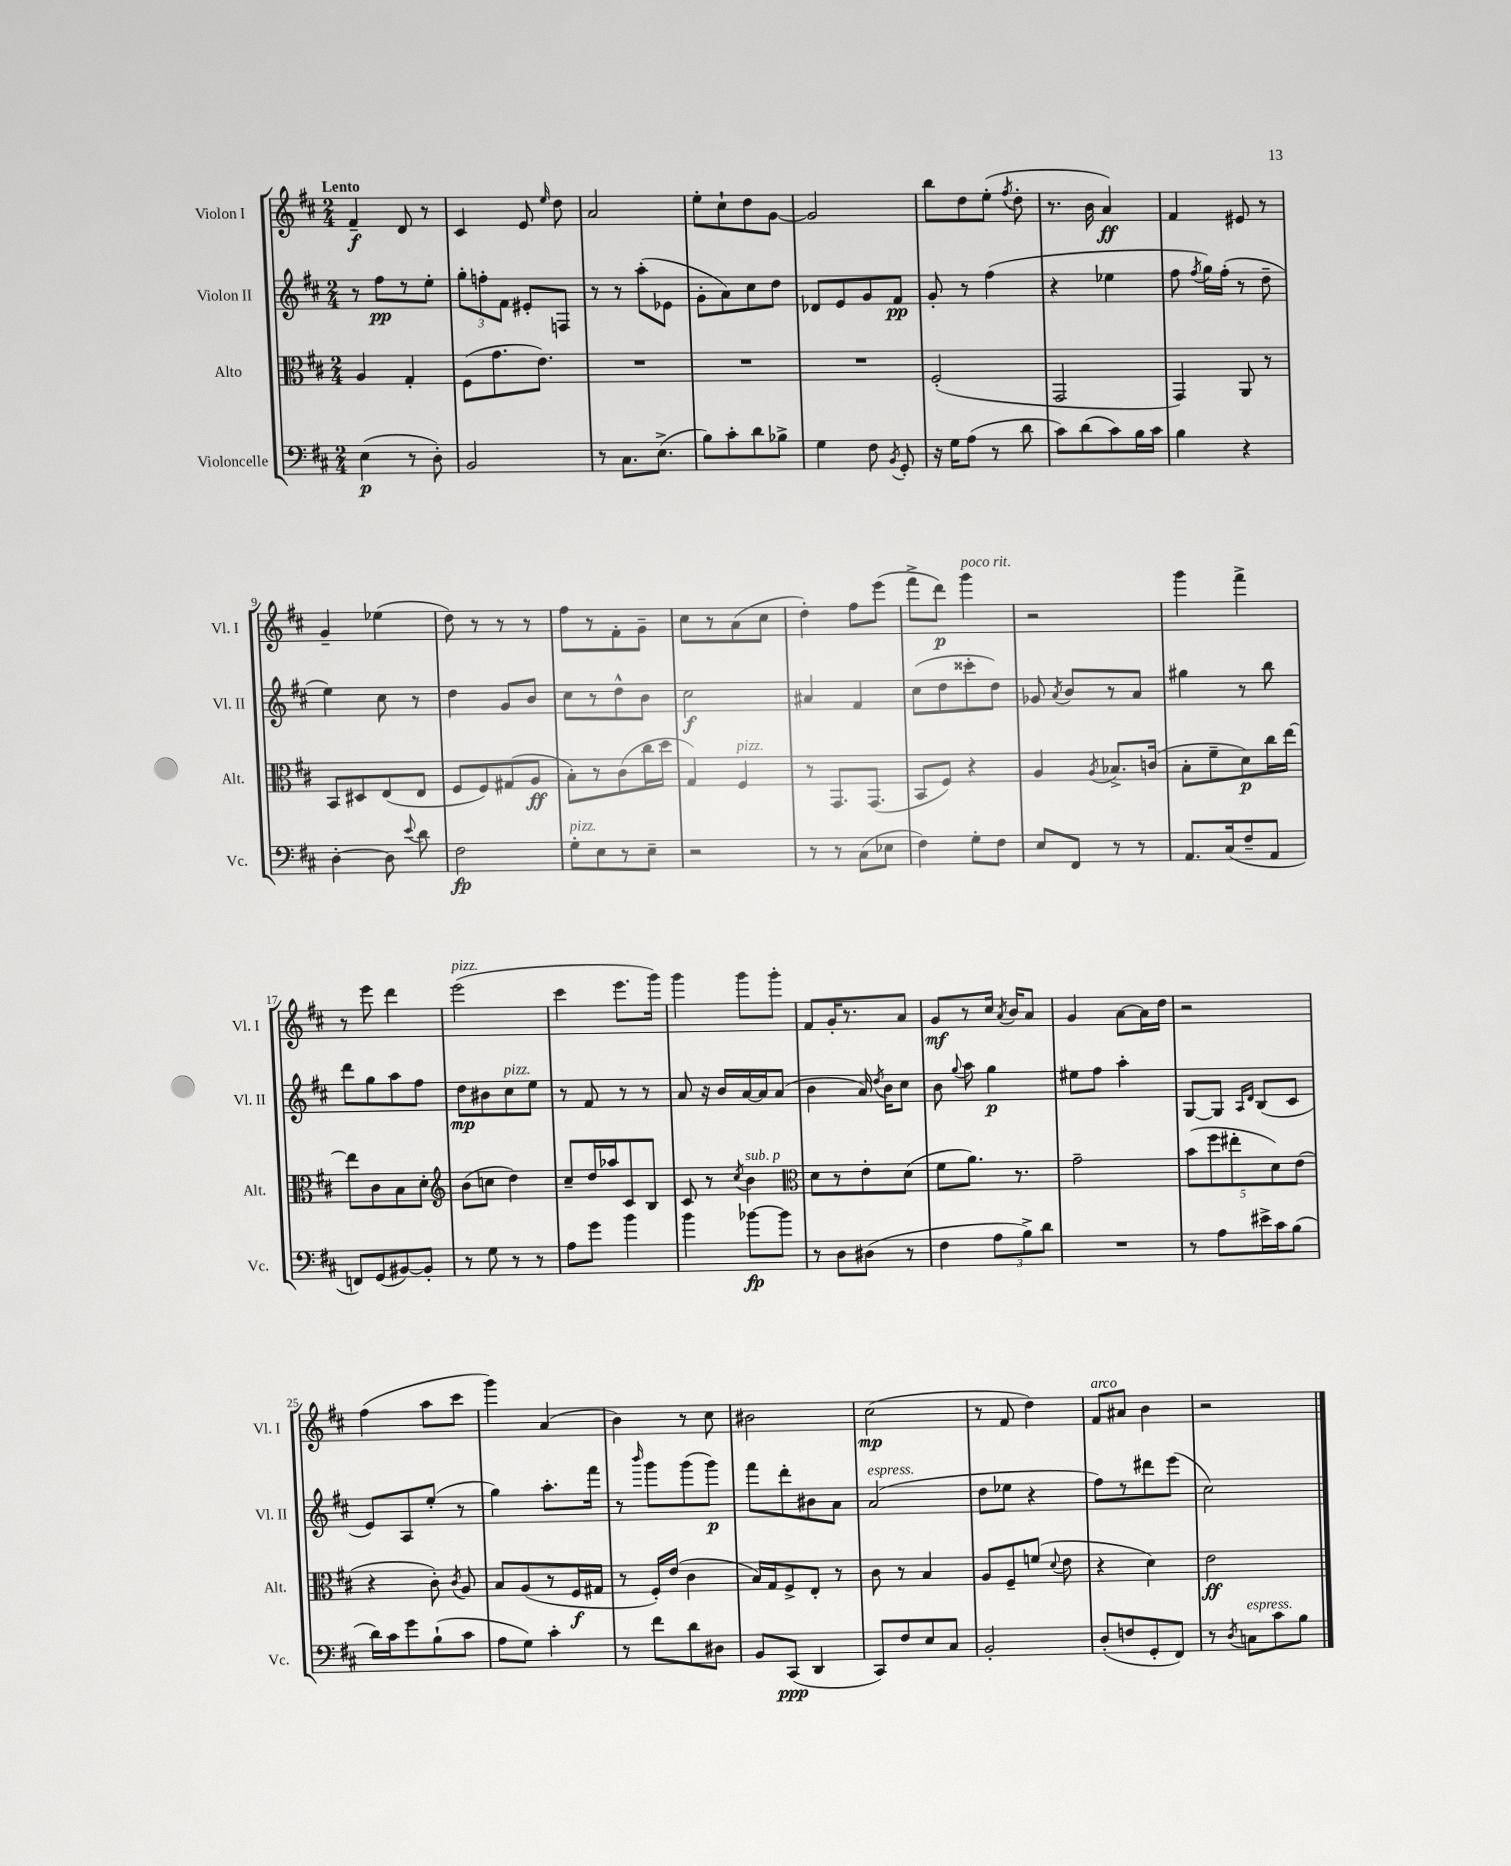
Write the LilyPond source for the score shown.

<<
\new StaffGroup <<
\new Staff = "s0" \with { instrumentName = "Violon I" shortInstrumentName = "Vl. I" } {
    \clef treble \key d \major \numericTimeSignature \time 2/4 \tempo "Lento"
    \autoBeamOff fis'4--\f d'8 r8 |
    cis'4 e'8 \grace { e''16 } d''8 |
    a'2 |
    e''8[-. cis''8-! d''8 g'8]~ |
    g'2 |
    b''8[ d''8 e''8]-.( \acciaccatura { fis''8 } d''8-. |
    r8. b'16 a'4\ff) |
    fis'4 eis'8 r8 |
    g'4-- ees''4( |
    d''8) r8 r8 r8 |
    fis''8[ r8 fis'8-. g'8]-- |
    cis''8[ r8 a'8( cis''8] |
    d''4-.) fis''8[ e'''8]( |
    fis'''8[-> d'''8]\p) g'''4^\markup { \italic "poco rit." } |
    r2 |
    g'''4 fis'''4-> |
    r8 e'''8 d'''4 |
    e'''2^\markup { \italic "pizz." }( |
    cis'''4 e'''8.[ g'''16]) |
    g'''4 g'''8[ g'''8]-. |
    fis'8[ g'16-. r8. a'8] |
    g'8[\mf r8 cis''16] \acciaccatura { a'8 } b'16[ a'8] |
    g'4 a'8[~ a'16 d''16] |
    r2 |
    fis''4( a''8[ cis'''8] |
    g'''4) a'4( |
    b'4) r8 cis''8 |
    bis'2 |
    cis''2\mp( |
    r8 fis'8 d''4) |
    fis'8[^\markup { \italic "arco" } ais'8] b'4 |
    r2 \bar "|." |
}
\new Staff = "s1" \with { instrumentName = "Violon II" shortInstrumentName = "Vl. II" } {
    \clef treble \key d \major \numericTimeSignature \time 2/4
    \autoBeamOff r8 fis''8[\pp r8 e''8]-. |
    \tuplet 3/2 { g''8[-. f''8-. fis'8] } eis'8[-. f8] |
    r8 r8 a''8[-.( ees'8] |
    g'8[-. a'8) cis''8 d''8] |
    des'8[ e'8 g'8 fis'8]\pp |
    g'8-. r8 fis''4( |
    r4 ees''4 |
    fis''8 \acciaccatura { fis''8 } g''16[) fis''16]-.( r8 d''8-- |
    e''4) cis''8 r8 |
    d''4 g'8[ b'8] |
    cis''8[ r8 d''8-^ b'8] |
    cis''2\f |
    ais'4 fis'4 |
    cis''8[( d''8 cisis'''8-. d''8]) |
    ges'8 \acciaccatura { a'8 } b'8[ r8 a'8] |
    gis''4 r8 b''8 |
    d'''8[ g''8 a''8 fis''8] |
    d''8[\mp bis'8 cis''8^\markup { \italic "pizz." } e''8] |
    r8 fis'8 r8 r8 |
    a'8 r16 b'16[ a'16~ a'16 a'8]( |
    b'4 a'16) \acciaccatura { d''8 } b'16[ cis''8] |
    b'8 \appoggiatura { g''8 } a''8 g''4\p |
    eis''8[ fis''8] a''4-. |
    g8[~ g8] \grace { a16[ d'16] } b8[( cis'8] |
    e'8[) a8 e''8]-.( r8 |
    g''4) a''8.[-. fis'''16] |
    r8 \grace { b'''16 } g'''8[ g'''8( g'''8]\p) |
    fis'''8[ d'''8-. bis'8 a'8] |
    a'2^\markup { \italic "espress." }( |
    d''8[ ees''8] r4 |
    fis''8[) r8 dis'''8 e'''8]( |
    cis''2) \bar "|." |
}
\new Staff = "s2" \with { instrumentName = "Alto" shortInstrumentName = "Alt." } {
    \clef alto \key d \major \numericTimeSignature \time 2/4
    \autoBeamOff a4 g4-. |
    fis8[( g'8. e'8.]) |
    R2 |
    R2 |
    R2 |
    fis2-.( |
    g,2 |
    g,4) a,8 r8 |
    b,8[ dis8 e8( e8] |
    fis8[ fis8) gis8( a8]\ff |
    b8[-.) r8 cis'8( cis''16 d''16] |
    g4) fis4^\markup { \italic "pizz." } |
    r8 g,8.[ g,8.]( |
    b,8[ fis8]) r4 |
    a4 \acciaccatura { a8 } bes8.[-> c'16]( |
    b8[-. fis'8-- d'8\p) cis''16 e''16]~ |
    e''8[ cis'8 b8 d'8]-. |
    \clef treble b'8[( c''8] d''4) |
    cis''8[-- d''16 aes''16 cis'8 b8] |
    cis'8 r8 \acciaccatura { cis''8 } b'4^\markup { \italic "sub. p" } |
    \clef alto d'8[ r8 e'8-. d'8]( |
    fis'8[ a'8.]) r8. |
    g'2-- |
    \tuplet 5/4 { b'8[( fis''8 eis''8-. d'8) e'8]( } |
    r4 cis'8-.) \acciaccatura { cis'8 } a8 |
    b8[ a8( r8 fis16\f gis16] |
    r8 fis16[-.) e'16]( cis'4 |
    b16[) g16 fis8-> e8]-. r8 |
    cis'8 r8 b4 |
    a8[ fis8-- f'8]( \appoggiatura { d'8 } e'8 |
    r4 d'4) |
    e'2\ff \bar "|." |
}
\new Staff = "s3" \with { instrumentName = "Violoncelle" shortInstrumentName = "Vc." } {
    \clef bass \key d \major \numericTimeSignature \time 2/4
    \autoBeamOff e4\p( r8 d8-.) |
    b,2 |
    r8 cis8.[ e8.]->( |
    b8[) cis'8-. d'8 bes8]-> |
    g4 fis8 \acciaccatura { b,8 } g,8-. |
    r16 g16[ a8]( r8 d'8 |
    cis'8[) d'8( cis'8) b16 cis'16] |
    b4 r4 |
    d4~-. d8 \appoggiatura { e'8 } d'8 |
    fis2\fp |
    g8[-.^\markup { \italic "pizz." } e8 r8 e8]-- |
    r2 |
    r8 r8 cis8[( ees8] |
    fis4) g8[-. fis8] |
    e8[ fis,8] r8 r8 |
    a,8.[ cis16( fis8-- a,8] |
    f,8[) g,8( bis,8~) bis,8]-. |
    r8 g8 r8 r8 |
    a8[ g'8] b'4 |
    b'4 bes'8[~\fp bes'8] |
    r8 d8[ dis8]( r8 |
    fis4 \tuplet 3/2 { a8[ b8->) d'8] } |
    R2 |
    r8 a8[ eis'16-> cis'16 b8]( |
    d'16[) cis'16 g'8 b8-!( cis'8] |
    a8[ g8]) cis'4-. |
    r8 fis'8[ d'8 dis8] |
    b,8[ cis,8]\ppp( d,4 |
    cis,8[) fis8 e8 cis8] |
    b,2-. |
    d8[-.( f8 g,8-. fis,8]) |
    r8 \acciaccatura { d8 } c8[^\markup { \italic "espress." } cis'8 b8] \bar "|." |
}
>>
>>
